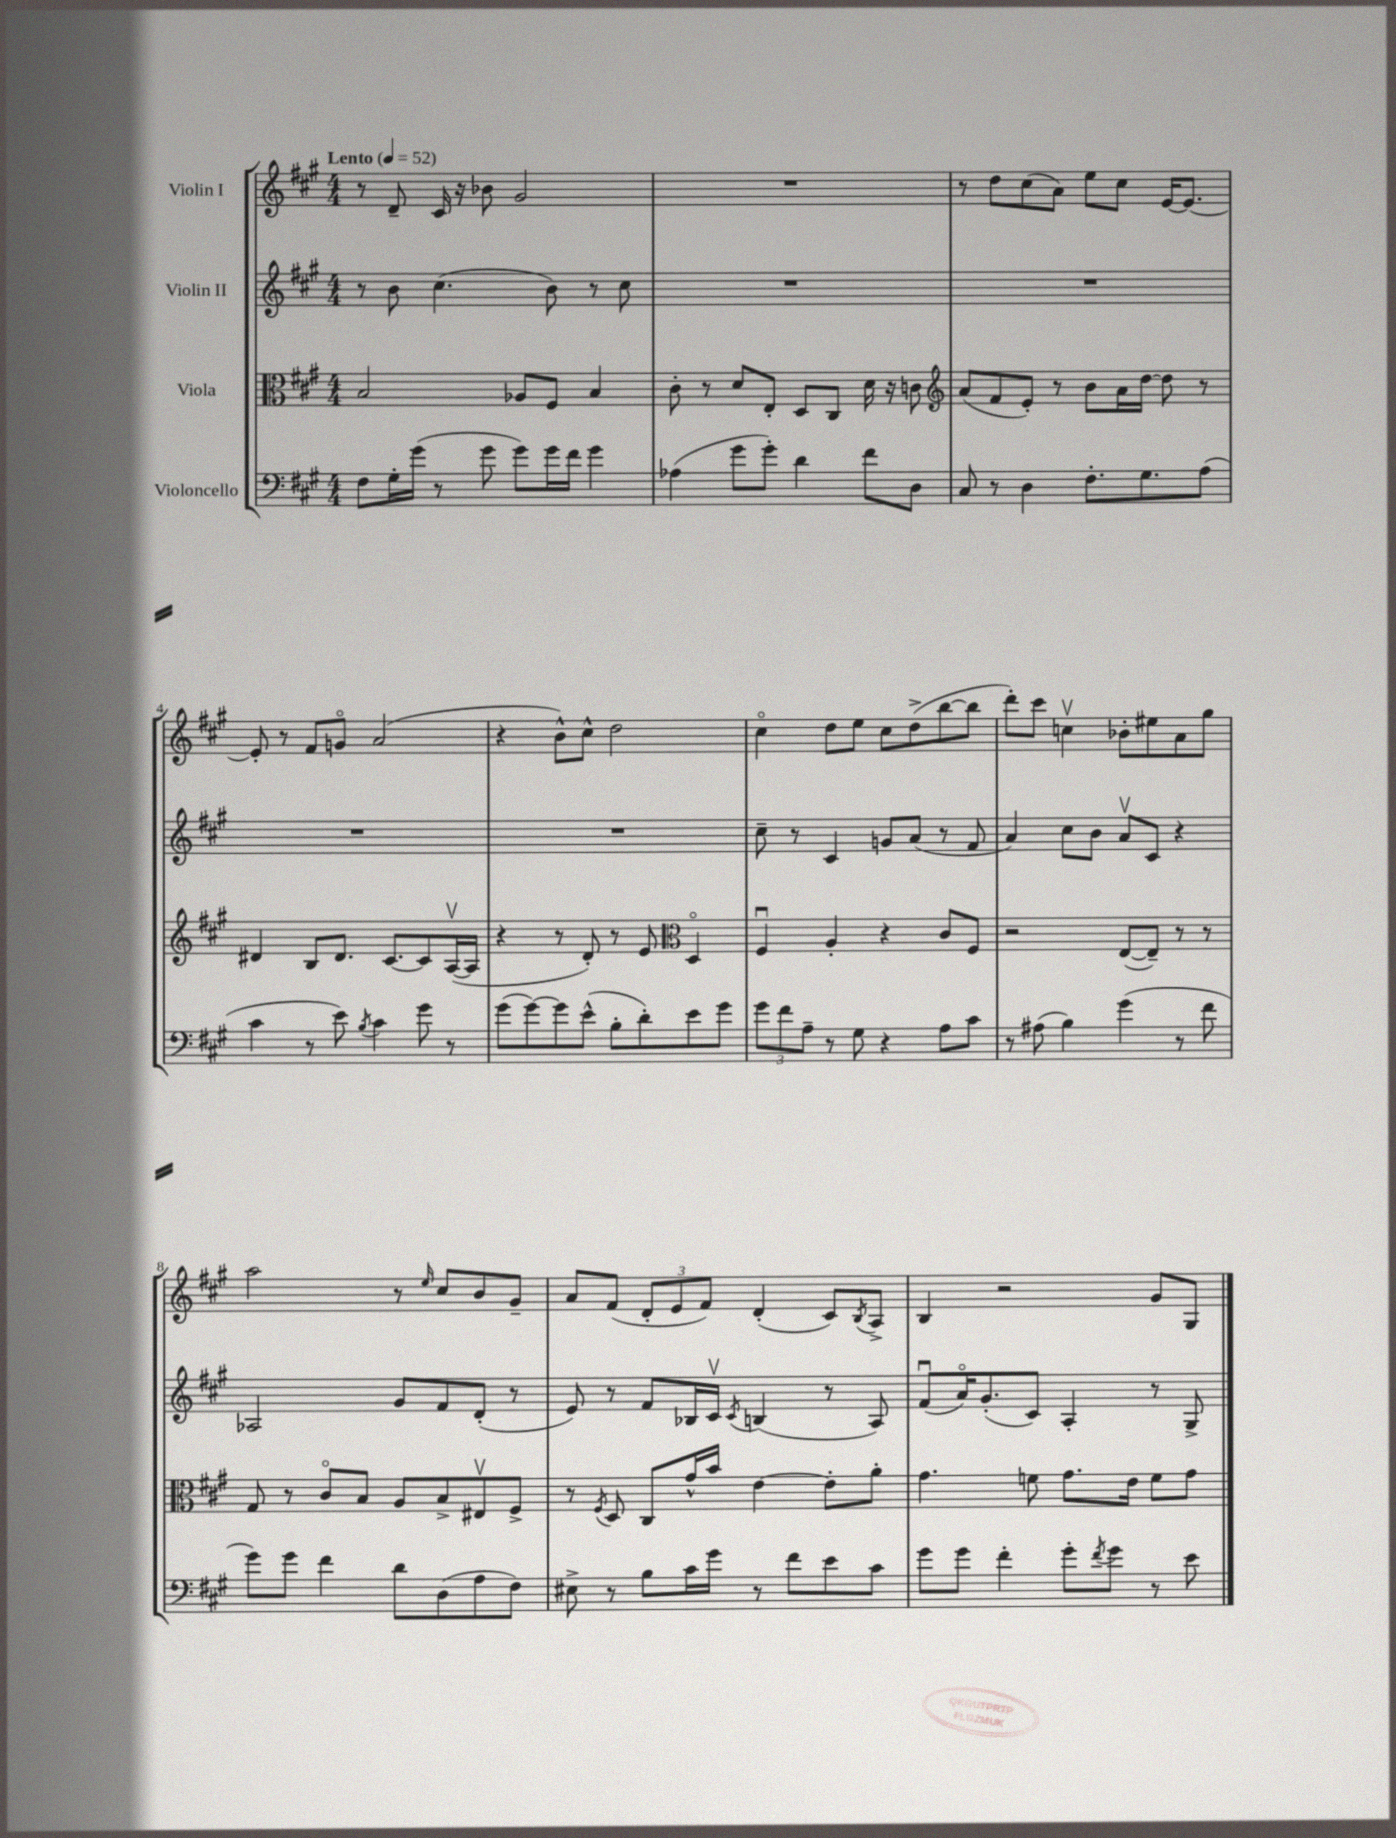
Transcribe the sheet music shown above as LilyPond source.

<<
\new StaffGroup <<
\new Staff = "s0" \with { instrumentName = "Violin I" } {
    \clef treble \key a \major \numericTimeSignature \time 4/4 \tempo "Lento" 4 = 52
    r8 d'8-- cis'16 r16 bes'8 gis'2 |
    R1 |
    r8 d''8 cis''8( a'8) e''8 cis''8 e'16~ e'8.~ |
    e'8-. r8 fis'8 g'8\flageolet a'2( |
    r4 b'8-^) cis''8-^ d''2 |
    cis''4\flageolet d''8 e''8 cis''8 d''8->( b''8~ b''8 |
    d'''8-.) cis'''8 c''4\upbow bes'8-. eis''8 a'8 gis''8 |
    a''2 r8 \grace { e''16 } cis''8 b'8 gis'8-- |
    a'8 fis'8( \tuplet 3/2 { d'8-. e'8 fis'8) } d'4-.( cis'8) \acciaccatura { b8 } a8-> |
    b4 r2 gis'8 gis8 \bar "|." |
}
\new Staff = "s1" \with { instrumentName = "Violin II" } {
    \clef treble \key a \major \numericTimeSignature \time 4/4
    r8 b'8 cis''4.( b'8) r8 cis''8 |
    R1 |
    R1 |
    R1 |
    R1 |
    cis''8-- r8 cis'4 g'8 a'8( r8 fis'8 |
    a'4) cis''8 b'8 a'8\upbow cis'8 r4 |
    aes2 gis'8 fis'8 d'8-.( r8 |
    e'8) r8 fis'8 bes16 cis'16\upbow \acciaccatura { cis'8 } b4( r8 a8) |
    fis'8\downbow( a'16\flageolet) gis'8.-.( cis'8) a4-. r8 gis8-> \bar "|." |
}
\new Staff = "s2" \with { instrumentName = "Viola" } {
    \clef alto \key a \major \numericTimeSignature \time 4/4
    b2 aes8 fis8 b4 |
    cis'8-. r8 d'8 e8-. d8 cis8 d'16 r16 c'8 |
    \clef treble a'8( fis'8 e'8-.) r8 b'8 a'16 d''16~ d''8 r8 |
    dis'4 b8 dis'8. cis'8.~ cis'8 a16~\upbow( a16 |
    r4 r8 d'8-.) r8 e'8 \clef alto d4\flageolet |
    fis4\downbow a4-. r4 cis'8 fis8 |
    r2 e8~( e8--) r8 r8 |
    gis8 r8 cis'8\flageolet b8 a8 b8-> eis8\upbow fis8-> |
    r8 \acciaccatura { fis8 } d8 cis8 gis'16-^ b'16 e'4~ e'8-. a'8-. |
    gis'4. f'8 gis'8. e'16 f'8 gis'8 \bar "|." |
}
\new Staff = "s3" \with { instrumentName = "Violoncello" } {
    \clef bass \key a \major \numericTimeSignature \time 4/4
    fis8 gis16-. gis'16( r8 gis'8 gis'8) gis'16 fis'16 gis'4 |
    aes4( gis'8 gis'8-.) d'4 fis'8 d8 |
    cis8 r8 d4 fis8.-. gis8. a8( |
    cis'4 r8 e'8) \acciaccatura { b8 } cis'4 gis'8 r8 |
    gis'8( gis'8~) gis'8 e'8-^( b8-. d'8-.) e'8 gis'8 |
    \tuplet 3/2 { gis'8 fis'8 a8-- } r8 gis8 r4 a8 cis'8 |
    r8 ais8( b4) gis'4( r8 fis'8 |
    gis'8) gis'8 fis'4 d'8 d8( a8 fis8) |
    eis8-> r8 b8 cis'16 gis'16 r8 fis'8 e'8 cis'8 |
    gis'8 gis'8 fis'4-. gis'8-. \acciaccatura { fis'8 } gis'8 r8 e'8 \bar "|." |
}
>>
>>
